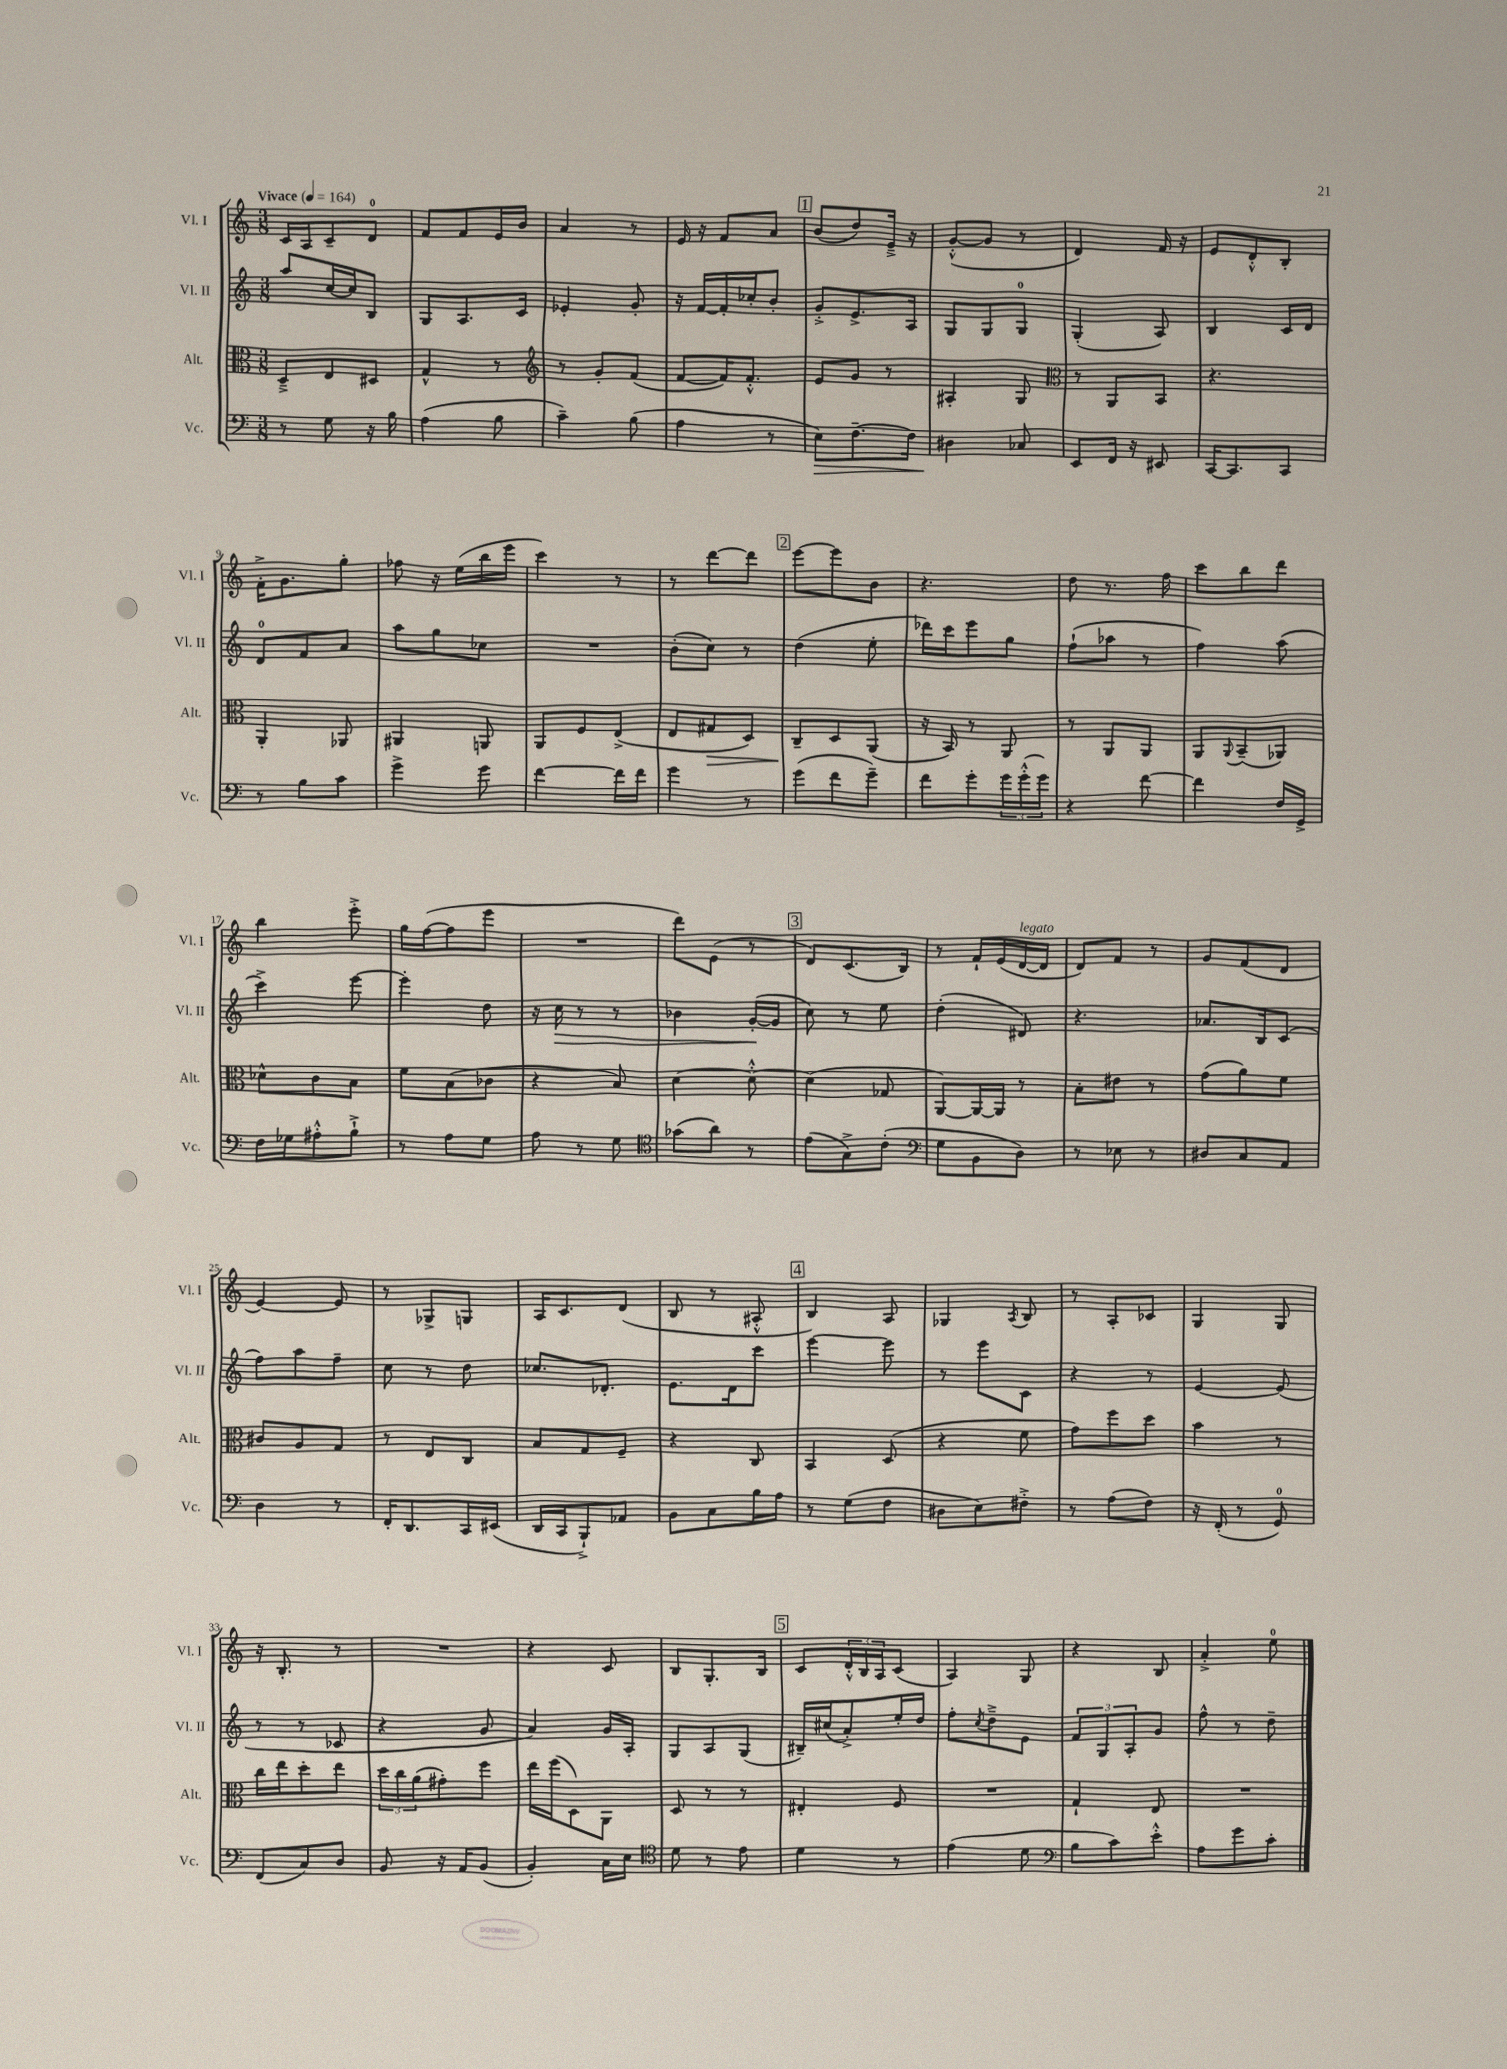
<<
\new StaffGroup <<
\new Staff = "s0" \with { instrumentName = "Vl. I" shortInstrumentName = "Vl. I" } {
    \clef treble \key c \major \numericTimeSignature \time 3/8 \tempo "Vivace" 4 = 164
    c'16 a16 c'8-- d'8-0 |
    f'8 f'8 e'16 b'16 |
    a'4 r8 |
    e'16 r16 f'8 a'8 |
    \mark \markup { \box "1" } b'8( d''8) e'16---> r16 |
    g'8~-.-^( g'8 r8 |
    d'4) f'16 r16 |
    e'8 d'8-.-^ b8-. |
    f'16-.-> g'8. g''8-. |
    fes''8 r16 e''16( b''16 e'''16 |
    c'''4) r8 |
    r8 d'''8~ d'''8 |
    \mark \markup { \box "2" } e'''8~ e'''8 b'8 |
    r4. |
    d''8 r8. f''16 |
    c'''8 b''8 d'''8 |
    b''4 e'''8-.-> |
    g''16 f''16~( f''8 e'''8 |
    R4. |
    d'''8) e'8( r8 |
    \mark \markup { \box "3" } d'8) c'8.( b16) |
    r8 f'16-! e'16( d'16~^\markup { \italic "legato" } d'16 |
    d'8) f'8 r8 |
    g'8 f'8( d'8 |
    e'4~) e'8 |
    r8 ges8-> g8 |
    a16 c'8. d'8( |
    b8 r8 ais8-.-^ |
    \mark \markup { \box "4" } b4) a8 |
    ges4 \acciaccatura { a8 } b8 |
    r8 a8-. ces'8 |
    g4 g8 |
    r16 b8.-. r8 |
    R4. |
    r4 c'8 |
    b8 g8.-. b16 |
    \mark \markup { \box "5" } c'8 \tuplet 3/2 { d'16-.-^ b16 a16 } c'8( |
    a4) g8 |
    r4 b8 |
    a'4-.-> e''8-0 \bar "|." |
}
\new Staff = "s1" \with { instrumentName = "Vl. II" shortInstrumentName = "Vl. II" } {
    \clef treble \key c \major \numericTimeSignature \time 3/8
    a''8 c''16~ c''16 b8 |
    g8 a8. c'16 |
    ees'4-. g'8-. |
    r16 f'16~ f'16-. ces''16-. b'8-. |
    \mark \markup { \box "1" } g'8-.-> e'8.-> a16 |
    g8 g8 g8-0 |
    g4-.( a8) |
    b4 c'16 d'16 |
    d'8-0 f'8 a'8 |
    a''8 g''8 ces''8 |
    R4. |
    b'8-.( c''8) r8 |
    \mark \markup { \box "2" } d''4( e''8-. |
    des'''16) c'''16 e'''8 g''8 |
    f''8-!( aes''8 r8 |
    f''4) a''8( |
    c'''4->) e'''8~ |
    e'''4-. d''8 |
    r16 c''16\> r8 r8 |
    bes'4 g'16~-.\!( g'16 |
    \mark \markup { \box "3" } c''8) r8 e''8 |
    d''4-.( dis'8) |
    r4. |
    aes'8. b16 c'8( |
    f''8) a''8 f''8-- |
    c''8 r8 d''8 |
    ces''8. des'8.-. |
    e'8. d'16 c'''8 |
    \mark \markup { \box "4" } e'''4~ e'''8 |
    r8 e'''8 c'8 |
    r4 r8 |
    e'4~ e'8( |
    r8 r8 ces'8 |
    r4 g'8 |
    a'4) g'16 a16-. |
    g8 a8 g8( |
    \mark \markup { \box "5" } bis16--) cis''16( a'8-.->) e''16-. d''16 |
    f''8-. \acciaccatura { c''8 } d''8---> e'8 |
    \tuplet 3/2 { f'8 g8 a8-. } g'8 |
    f''8-^ r8 d''8-- \bar "|." |
}
\new Staff = "s2" \with { instrumentName = "Alt." shortInstrumentName = "Alt." } {
    \clef alto \key c \major \numericTimeSignature \time 3/8
    d8---> e8 dis8 |
    g4-^ r8 |
    \clef treble r8 g'8-. f'8( |
    f'8~ f'16) f'8.-.-^ |
    \mark \markup { \box "1" } e'8 g'8 r8 |
    ais4-. g8 |
    \clef alto r8 a,8 b,8 |
    r4. |
    a,4-. aes,8 |
    ais,4 a,8 |
    a,8 f8 e8->( |
    e8 gis8\> d8) |
    \mark \markup { \box "2" } c8--\! d8 a,8( |
    r16 b,16) r8 a,8 |
    r8 a,8 a,8 |
    a,8 \appoggiatura { a,8 } b,8--( aes,8) |
    des'8-^ c'8 b8 |
    f'8 b8( ces'8 |
    r4 b8) |
    d'4~ d'8~-.-^ |
    \mark \markup { \box "3" } d'4( ges8 |
    a,8~) a,16~ a,16 r8 |
    b8-. eis'8 r8 |
    g'8( a'8) f'8 |
    cis'8 a8 g8 |
    r8 e8 c8 |
    b8 g8 f8-- |
    r4 c8 |
    \mark \markup { \box "4" } b,4 d8( |
    r4 f'8 |
    g'8) f''8 d''8 |
    b'4 r8 |
    c''16 e''16 d''8-. e''8 |
    \tuplet 3/2 { d''16 c''16 a'16( } gis'8-.) f''8 |
    e''16 f''16( d8) a,8 |
    d8 r8 r8 |
    \mark \markup { \box "5" } eis4-. f8 |
    R4. |
    g4-! e8 |
    R4. \bar "|." |
}
\new Staff = "s3" \with { instrumentName = "Vc." shortInstrumentName = "Vc." } {
    \clef bass \key c \major \numericTimeSignature \time 3/8
    r8 g8 r16 b16 |
    a4( b8 |
    c'4--) b8( |
    a4 r8 |
    \mark \markup { \box "1" } e8\>) f8.~-- f16 |
    dis4\! ces8 |
    e,8 f,16 r16 eis,8 |
    c,16~ c,8. c,8 |
    r8 b8 c'8 |
    g'4-> g'8 |
    f'4~ f'16 f'16 |
    g'4 r8 |
    \mark \markup { \box "2" } g'8( f'8 g'8--) |
    f'8 g'8-. \tuplet 3/2 { g'16 g'16-.-^( g'16) } |
    r4 f'8~ |
    f'4 f16 g,16-> |
    f16 ges16 ais8-.-^ b8-!-> |
    r8 a8 g8 |
    a8 r8 g8 |
    \clef tenor ges'8( a'8) r8 |
    \mark \markup { \box "3" } e'8( g8->) c'8-.( |
    \clef bass g8 b,8 d8) |
    r8 ees8 r8 |
    dis8 c8 a,8 |
    d4 r8 |
    f,16-. d,8. c,16 eis,16( |
    d,16 c,16 b,,8-!->) aes,8 |
    b,8 c8 b16 a16 |
    \mark \markup { \box "4" } r8 g8( f8 |
    dis8 e8) fis8-.-> |
    r8 a8( f8) |
    r16 f,16-.( r8 g,8-0) |
    f,8( c8) d8 |
    b,8 r16 a,16 b,8( |
    b,4-.) c16 e16 |
    \clef tenor d'8 r8 e'8 |
    \mark \markup { \box "5" } d'4 r8 |
    e'4( d'8 |
    \clef bass b8 c'8) e'8-.-^ |
    a8 g'8 c'8-. \bar "|." |
}
>>
>>
